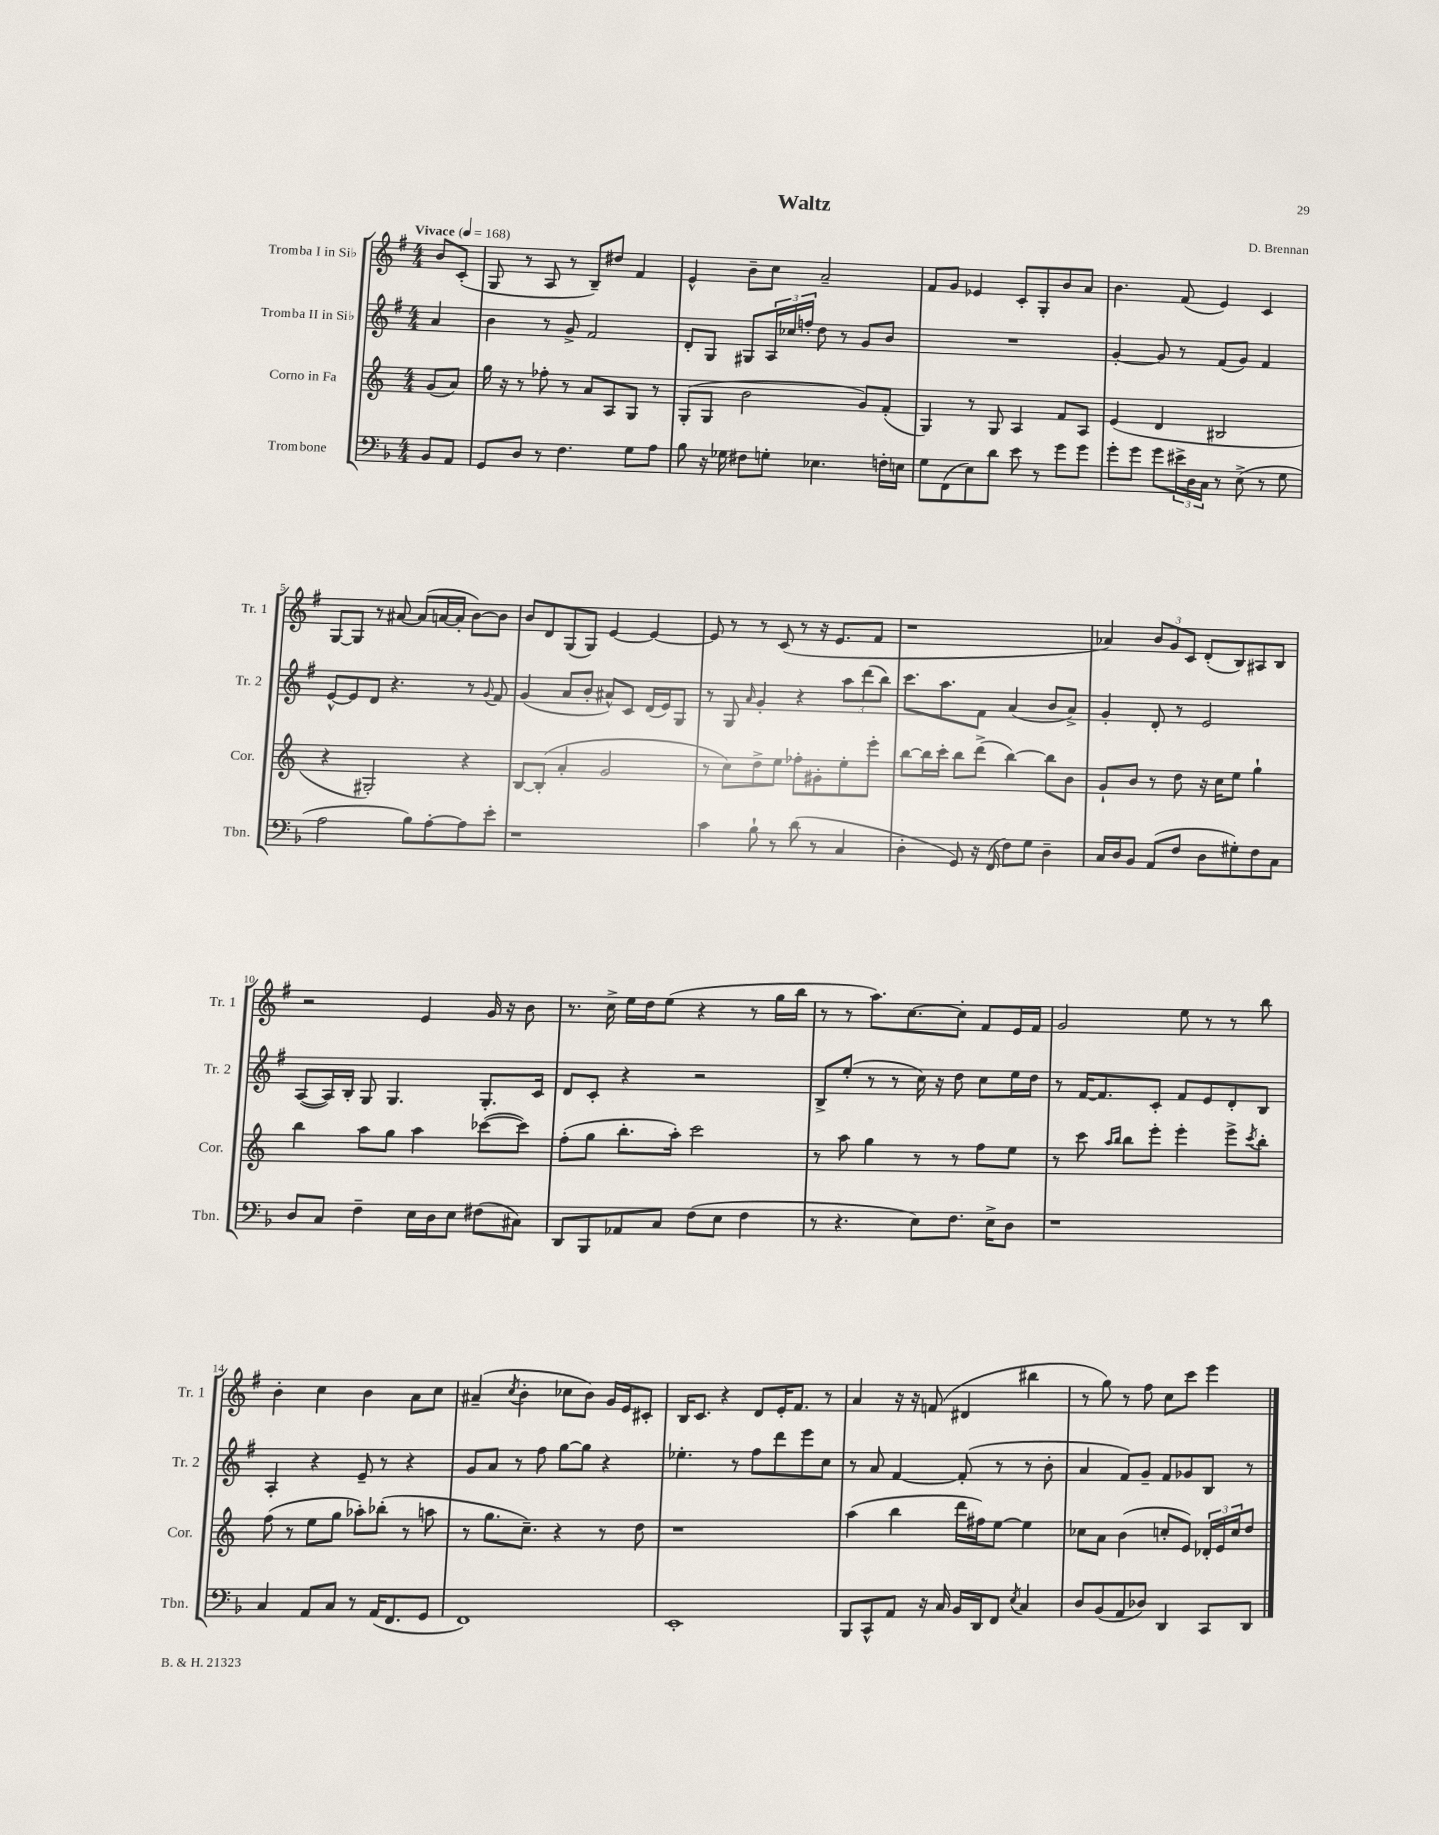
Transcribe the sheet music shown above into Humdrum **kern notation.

**kern	**kern	**kern	**kern
*staff4	*staff3	*staff2	*staff1
*clefF4	*clefG2	*clefG2	*clefG2
*k[b-]	*k[]	*k[f#]	*k[f#]
*M4/4	*M4/4	*M4/4	*M4/4
*MM168	*MM168	*MM168	*MM168
8BB-/L	(8g/L	4a/	8b/L
8AA/J	8a/J)	.	(8c'/J
=	=	=	=
8GG/L	16gg\	4b\	8G/
.	16r	.	.
8D/J	8r	.	8r
8r	8ff-'\	8r	8A/
4.F\	8r	8g^/	8r
.	8a/L	2f#/	8B~/L)
.	8A/	.	8dd#/J
8G\L	8G/J	.	4f#/
8A\J	8r	.	.
=	=	=	=
8B-\	(8G'/L	8d'/L	4e^^/
16r	8G/J	8G/J	.
16G-\	.	.	.
8F#\L	2b\	8G#/L	8b~\L
8G'\J	.	24A/L	8cc\J
.	.	24cc-/	.
.	.	24ff'/JJ	.
4.E-\	.	8dd\	2a~/
.	.	8r	.
.	8g/L)	8g/L	.
16F'\LL	(8f'/J	8b/J	.
16E\JJ	.	.	.
=	=	=	=
8G\L	4G/)	1r	8f#/L
(8FF\	.	.	8g/J
8E\)	8r	.	4e-/
8d\J	8G/	.	.
8e\	4A/	.	8c'/L
8r	.	.	8G'/
8g\L	8f/L	.	8b/
8g\J	8A/J	.	8a/J
=	=	=	=
8g'\L	(4e/	[4g'/	4.b\
8g\J	.	.	.
8g\L	4d/	8g/]	.
24e#^\L	.	8r	(8f#/
24D\	.	.	.
24C\JJ	.	.	.
8r	2B#/	(8f#/L	4e/)
(8E^\	.	8g/J)	.
8r	.	4f#/	4c/
8G\	.	.	.
=	=	=	=
2A\	4r	[8e^^/L	[8G/L
.	.	8e/]	8G/]J
.	2G#'/)	8d/J	8r
.	.	4.r	[8a#/
8B-\L)	.	.	(8a#/]L
[8A'\	.	.	[16a/L
.	.	.	16a'/]JJ
8A\]	4r	8r	[8b\L)
.	.	8qqg/	.
8e'\J	.	8f#/	8b\]J
=	=	=	=
1r	[8B/L	(4g/	8b/L
.	(8B'/]J	.	8d/
.	4a'/	8a/L	(8G/
.	.	8b'/J	8G/J)
.	2g/	8a#^^/L)	[4e/
.	.	8c/J	.
.	.	(16d/LL	4e/_
.	.	16e/J)	.
.	.	8G/J	.
=	=	=	=
4c\	8r	8r	8e/]
.	8cc\L)	8G/	8r
.	.	16qqa/	.
8B-`\	8dd^\	4g'/	8r
8r	8ee\J	.	(8c/
(8d\	8ff-'\L	4r	8r
8r	8g#'\	.	16r
.	.	.	8.e/L
4C/	8ee'\	12aa\L	.
.	.	(12ddd\	.
.	8eee'\J	.	8f#/J
.	.	12bb\J)	.
=	=	=	=
4D'\	[8bb\L	8.ccc\L	1r
.	16bb\]L	.	.
.	16ccc'\JJ	8.aa\	.
8GG/)	8bb\L	.	.
16r	(8ddd^\J	8f#\J	.
(16FF/	.	.	.
8F\L)	[4bb\)	(4a/	.
8G\J	.	.	.
4D~\	8bb\]L	8b/L	.
.	8b\J	8a^/J)	.
=	=	=	=
16C/LL	8g`/L	4g'/	4a-/)
16D/J	.	.	.
8BB-/J	8b/J	.	.
(8AA/L	8r	8d'/	12b/L
.	.	.	12g/
8F/J	8dd\	8r	.
.	.	.	12c/J
8D\L	16r	2e/	(8d'/L
.	16cc\LK	.	.
8G#'\)	8ee\J	.	8B/)
8F\	4gg`\	.	8A#/
8C\J	.	.	8B/J
=	=	=	=
8D/L	4bb\	([8A/L	2r
8C/J	.	16A/]L)	.
.	.	16B'/JJ	.
4F~\	8aa\L	8G/	.
.	8gg\J	4.G/	.
16E\LL	4aa\	.	4e/
16D\J	.	.	.
8E\J	.	.	.
(8F#\L	([8ccc-\L	8.G'/L	16g/
.	.	.	16r
8C#\J)	8ccc-\]J)	.	8b\
.	.	16c/Jk	.
=	=	=	=
8DD/L	(8ff'\L	8d/L	8.r
8BBB-/	8gg\J	8c'/J	.
.	.	.	16cc^\
8AA-/	8.bb'\L	4r	16ee\LL
.	.	.	16dd\J
8C/J	.	.	(8ee\J
.	16aa'\Jk)	.	.
(8F\L	2ccc\	2r	4r
8E\J	.	.	.
4F\	.	.	8r
.	.	.	16gg\LL
.	.	.	16bb\JJ
=	=	=	=
8r	8r	8B^/L	8r
4.r	8aa\	(8ee'/J	8r
.	4gg\	8r	8.aa\L)
.	.	8r	.
.	.	.	[8.cc\
8E\L)	8r	16cc\)	.
.	.	16r	.
8.F\J	8r	8dd\	8cc'\]J
.	8ff\L	8cc\L	8f#/L
16E^\LK	.	.	.
8D\J	8ee\J	16ee\L	16e/L
.	.	16dd\JJ	16f#/JJ
=	=	=	=
1r	8r	8r	2g/
.	8ccc\	[16f#/LK	.
.	.	8.f#/]	.
.	16qqaa/LL	.	.
.	16qqbb/JJ	.	.
.	8bb\L	.	.
.	8eee'\J	8c'/J	.
.	4eee'\	8f#/L	8ee\
.	.	8e/	8r
.	8eee^\L	8d'/	8r
.	8qccc/	.	.
.	8bb'\J	8B/J	8bb\
=	=	=	=
4C/	(8ff\	4A'/	4b'\
.	8r	.	.
8AA/L	8ee\L	4r	4cc\
8C/J	8gg\J	.	.
8r	8aa-'\L)	8e~/	4b\
(16AA/LK	(8bb-'\J	8r	.
8.FF/	.	.	.
.	8r	4r	8a\L
8GG/J	8aa\	.	8cc\J
=	=	=	=
1FF)	8r	8g/L	(4a#~/
.	8.gg\L	8a/J	.
.	.	.	8qcc/
.	.	8r	4b'\
.	8.cc~\J)	.	.
.	.	8ff#\	.
.	4r	[8gg\L	8cc-\L
.	.	8gg\]J	8b\J)
.	8r	4r	16g/LL
.	.	.	16e/J
.	8dd\	.	8c#'/J
=	=	=	=
1EE'	1r	4.ee-'\	16B/LK
.	.	.	8.c/J
.	.	.	4r
.	.	8r	.
.	.	8ff#\L	8d/L
.	.	8ddd\	16e'/K
.	.	.	8.f#/J
.	.	8eee\	.
.	.	8cc\J	8r
=	=	=	=
8BBB-/L	(4aa\	8r	4a/
8CC^^/	.	8a/	.
8AA/J	4bb\	[4f#/	16r
.	.	.	16r
16r	.	.	(8f/
16C/	.	.	.
16BB-/LL	16ddd\LL	(8f#'/]	4d#/
16DD/J	16ff#\J)	.	.
8FF/J	[8ee\J	8r	.
8qE/	.	.	.
4C/	4ee\]	8r	4bb#\
.	.	8b'\	.
=	=	=	=
8D/L	8cc-\L	4a/	8r
(8BB-/	8a\J	.	8gg\)
8AA/	(4b\	8f#/L)	8r
8D-/J)	.	8g~/J	8ff#\
4DD/	8cc'/L	8f#/L	8cc\L
.	8e/J)	8g-/	8ccc\J
8CC/L	24d-'/LL	8B/J	4eee\
.	24e/	.	.
.	24cc/J	.	.
8DD/J	8dd/J	8r	.
==	==	==	==
*-	*-	*-	*-
